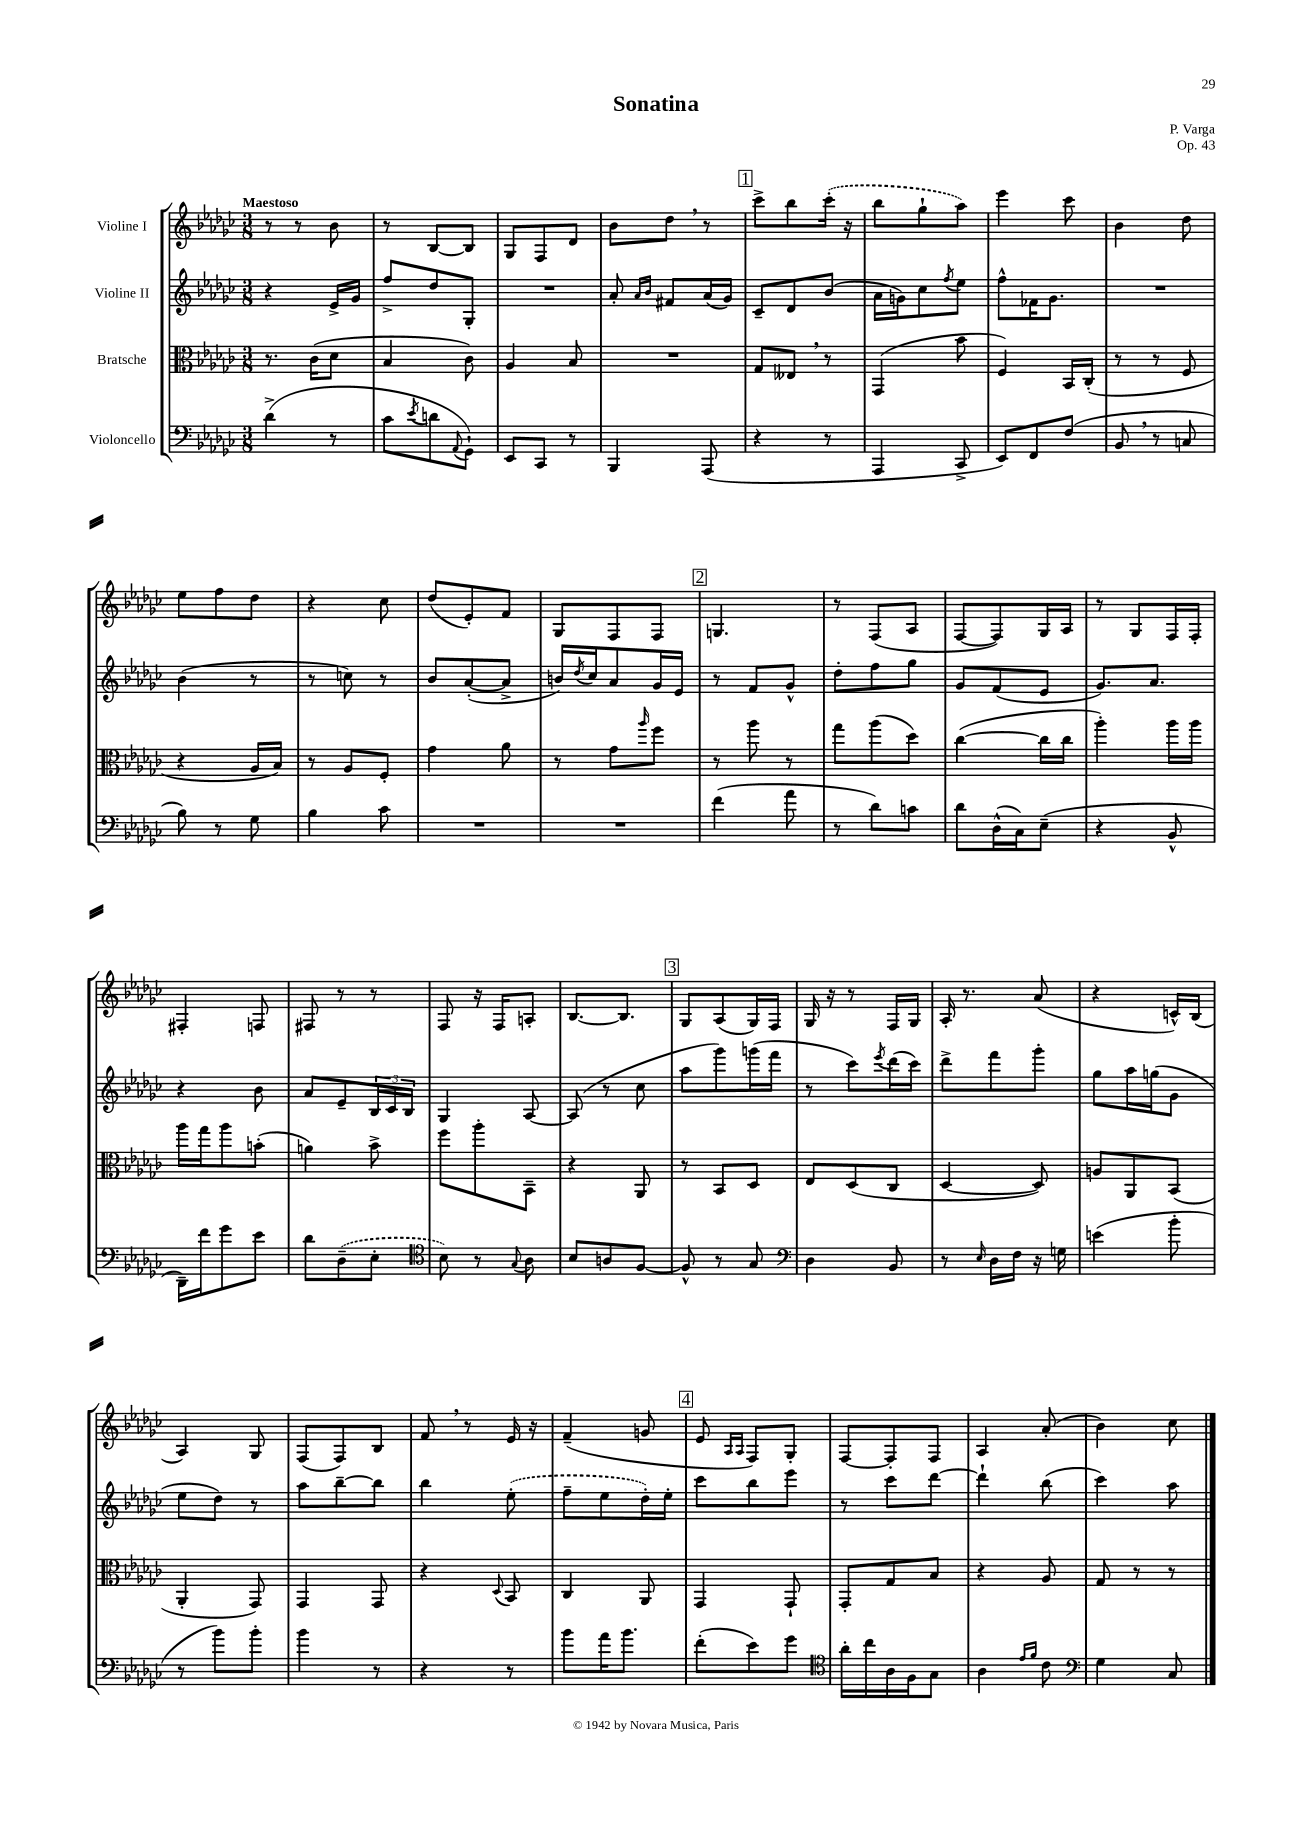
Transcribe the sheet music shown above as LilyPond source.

\header { title = "Sonatina" composer = "P. Varga" opus = "Op. 43" }
<<
\new StaffGroup <<
\new Staff = "s0" \with { instrumentName = "Violine I" } {
    \clef treble \key ges \major \numericTimeSignature \time 3/8 \tempo "Maestoso"
    r8 r8 bes'8 |
    r8 bes8~ bes8 |
    ges8 f8 des'8 |
    bes'8 des''8 \breathe r8 |
    \mark \markup { \box "1" } ces'''8-> bes''8 \once \slurDashed ces'''16-.( r16 |
    bes''8 ges''8-! aes''8) |
    ees'''4 ces'''8 |
    bes'4 des''8 |
    ees''8 f''8 des''8 |
    r4 ces''8 |
    des''8( ees'8-.) f'8 |
    ges8 f8 f8 |
    \mark \markup { \box "2" } g4. |
    r8 f8( aes8 |
    f8~ f8) ges16 aes16 |
    r8 ges8 f16 f16-. |
    fis4-. f8 |
    fis8 r8 r8 |
    f8 r16 f16 a8-. |
    bes8.~ bes8. |
    \mark \markup { \box "3" } ges8 aes8( ges16) f16 |
    ges16 r16 r8 f16 ges16 |
    aes16-. r8. aes'8( |
    r4 c'16-^) bes16( |
    aes4) ges8 |
    f8( f8) bes8 |
    f'8 \breathe r8 ees'16 r16 |
    f'4--( g'8 |
    \mark \markup { \box "4" } ees'8 \grace { aes16 aes16 } f8) ges8-. |
    f8~ f8-. f8 |
    aes4 aes'8-.( |
    bes'4) ces''8 \bar "|." |
}
\new Staff = "s1" \with { instrumentName = "Violine II" } {
    \clef treble \key ges \major \numericTimeSignature \time 3/8
    r4 ees'16-> ges'16 |
    f''8-> des''8 ges8-. |
    R4. |
    aes'8-. \grace { aes'16 bes'16 } fis'8 aes'16( ges'16) |
    \mark \markup { \box "1" } ces'8-- des'8 bes'8( |
    aes'16 g'16) ces''8 \acciaccatura { f''8 } ees''8 |
    f''8-^ fes'16 ges'8. |
    R4. |
    bes'4( r8 |
    r8 c''8) r8 |
    bes'8 aes'8~-.( aes'8-> |
    b'16) \acciaccatura { des''8 } ces''16 aes'8 ges'16 ees'16 |
    \mark \markup { \box "2" } r8 f'8 ges'8-^ |
    des''8-. f''8 ges''8 |
    ges'8 f'8( ees'8 |
    ges'8.) aes'8. |
    r4 bes'8 |
    aes'8 ees'8-- \tuplet 3/2 { bes16 ces'16 bes16 } |
    ges4 aes8~ |
    aes8( r8 ces''8 |
    \mark \markup { \box "3" } aes''8 ges'''8) g'''16( f'''16 |
    r8 ces'''8) \acciaccatura { ees'''8 } des'''16( ces'''16) |
    des'''8-> f'''8 ges'''8-. |
    ges''8 aes''16 g''16( ges'8 |
    ees''8 des''8) r8 |
    aes''8 bes''8~-- bes''8 |
    bes''4 \once \slurDashed ees''8-.( |
    f''8-- ees''8 des''16-.) ees''16-. |
    \mark \markup { \box "4" } ces'''8 bes''8 ees'''8 |
    r8 ces'''8 des'''8~ |
    des'''4-! bes''8( |
    ces'''4) aes''8 \bar "|." |
}
\new Staff = "s2" \with { instrumentName = "Bratsche" } {
    \clef alto \key ges \major \numericTimeSignature \time 3/8
    r8. ces'16( des'8 |
    bes4 ces'8) |
    aes4 bes8 |
    R4. |
    \mark \markup { \box "1" } ges8 eeses8 \breathe r8 |
    ges,4( bes'8 |
    f4) bes,16 ces16-.( |
    r8 r8 f8 |
    r4 aes16 bes16) |
    r8 aes8 f8-. |
    ges'4 aes'8 |
    r8 ges'8 \grace { aes''16 } f''8 |
    \mark \markup { \box "2" } r8 aes''8 r8 |
    ges''8 aes''8( des''8) |
    ces''4~( ces''16 ces''16 |
    aes''4-.) aes''16 aes''16 |
    aes''16 ges''16 aes''8 b'8-.( |
    a'4) bes'8-> |
    f''8 aes''8-. bes,8-- |
    r4 aes,8 |
    \mark \markup { \box "3" } r8 bes,8 des8 |
    ees8 des8( ces8 |
    des4~ des8) |
    a8 aes,8 bes,8( |
    aes,4-. ges,8) |
    ges,4 ges,8 |
    r4 \appoggiatura { des8 } bes,8 |
    ces4 aes,8 |
    \mark \markup { \box "4" } ges,4 ges,8-! |
    ges,8-. ges8 bes8 |
    r4 aes8 |
    ges8 r8 r8 \bar "|." |
}
\new Staff = "s3" \with { instrumentName = "Violoncello" } {
    \clef bass \key ges \major \numericTimeSignature \time 3/8
    des'4->( r8 |
    ces'8 \acciaccatura { ees'8 } d'8 \appoggiatura { aes,8 } ges,8-!) |
    ees,8 ces,8 r8 |
    bes,,4 aes,,8( |
    \mark \markup { \box "1" } r4 r8 |
    aes,,4 ces,8-> |
    ees,8) f,8 f8( |
    bes,8 \breathe r8 c8 |
    bes8) r8 ges8 |
    bes4 ces'8 |
    R4. |
    R4. |
    \mark \markup { \box "2" } f'4( aes'8 |
    r8 des'8) c'8 |
    des'8 des16-^( ces16) ees8--( |
    r4 bes,8-^ |
    des,16--) f'16 ges'8 ees'8 |
    des'8 \once \slurDashed des8--( ees8-. |
    \clef tenor bes8) r8 \appoggiatura { ges8 } aes8 |
    bes8 a8 f8~ |
    \mark \markup { \box "3" } f8-^ r8 ges8 |
    \clef bass des4 bes,8 |
    r8 \grace { ees16 } des16 f16 r16 g16 |
    e'4( bes'8-. |
    r8 bes'8) bes'8-. |
    bes'4 r8 |
    r4 r8 |
    bes'8 aes'16 bes'8. |
    \mark \markup { \box "4" } f'8-.( ees'8) ges'8 |
    \clef tenor aes'16-. ces''16 aes16 f16 ges8 |
    aes4 \grace { ees'16 f'16 } ces'8 |
    \clef bass ges4 ces8 \bar "|." |
}
>>
>>
\layout { \context { \Score \remove "Bar_number_engraver" } }
